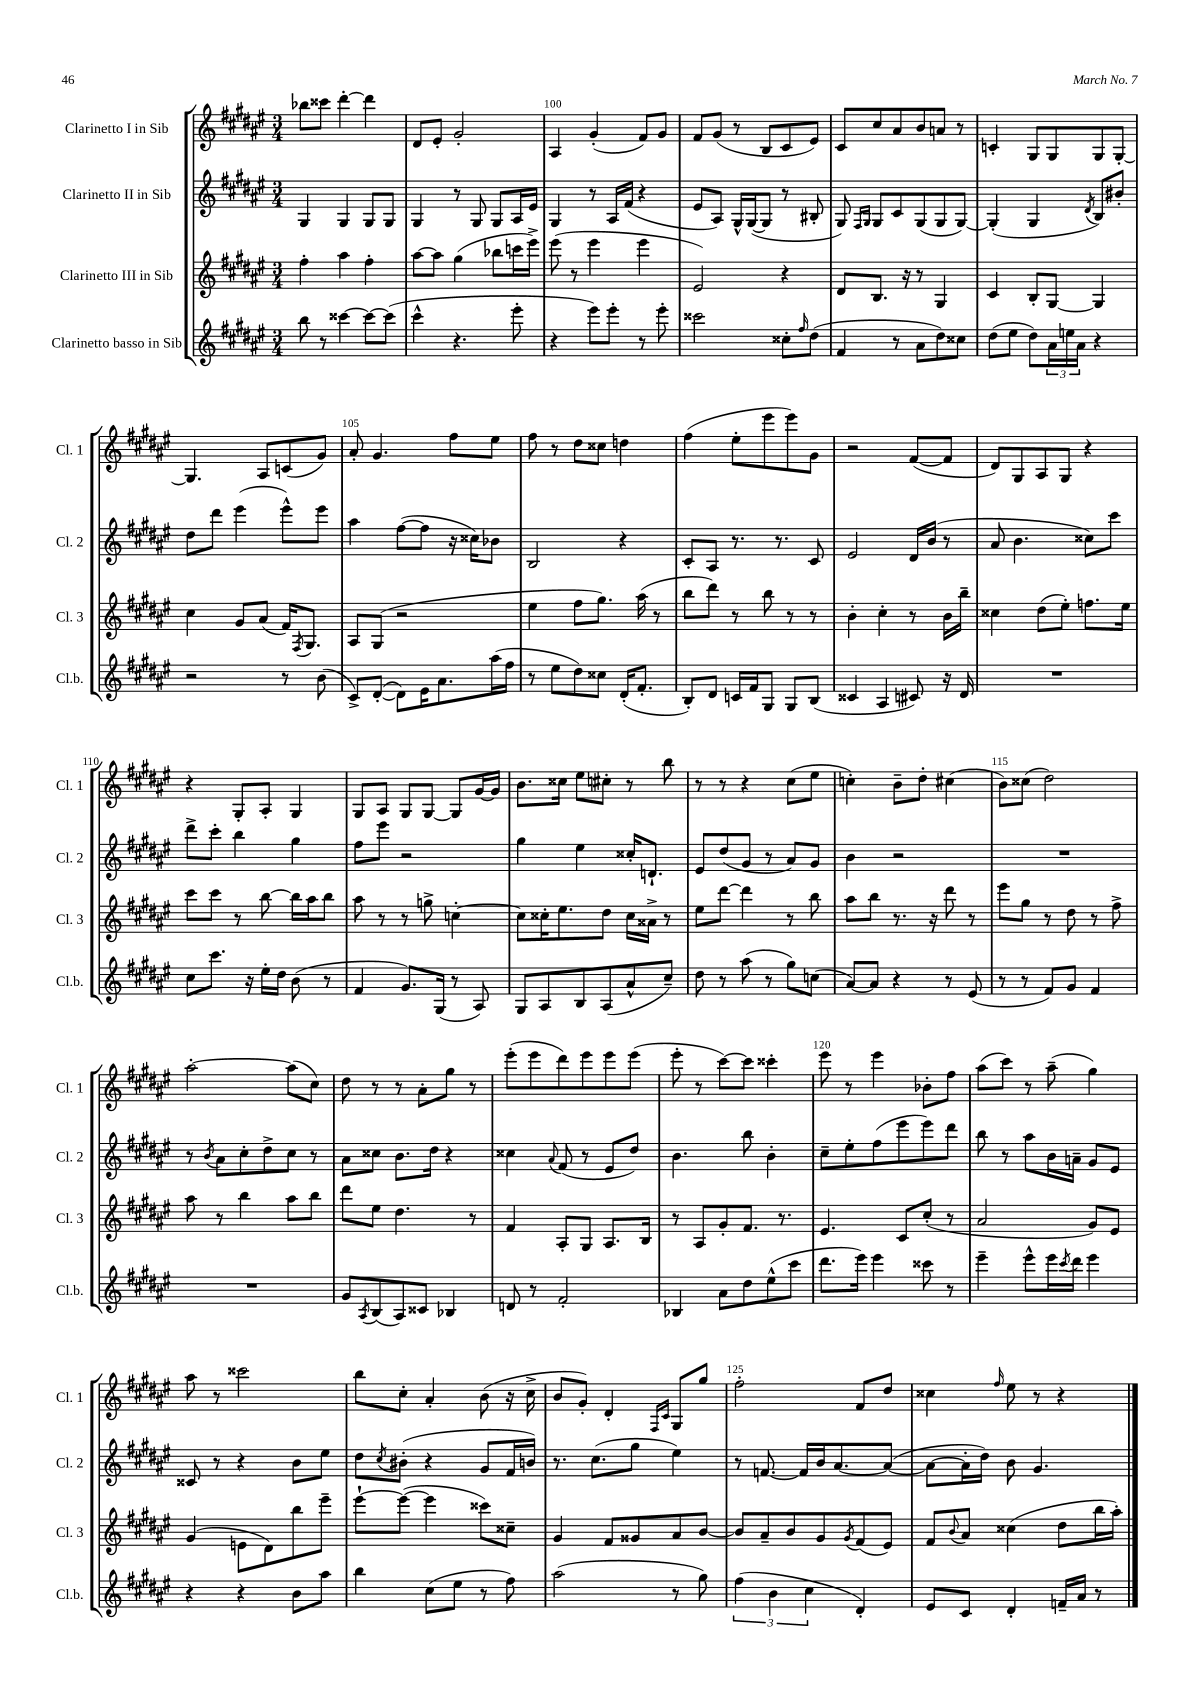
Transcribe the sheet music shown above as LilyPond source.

<<
\new StaffGroup <<
\new Staff = "s0" \with { instrumentName = "Clarinetto I in Sib" shortInstrumentName = "Cl. 1" } {
    \clef treble \key fis \major \numericTimeSignature \time 3/4
    bes''8 cisis'''8 dis'''4~-. dis'''4 |
    dis'8 eis'8-. gis'2-. |
    ais4 gis'4-.( fis'8) gis'8 |
    fis'8 gis'8( r8 b8 cis'8 eis'8) |
    cis'8 cis''8 ais'8 b'8 a'8 r8 |
    c'4-. gis8 gis8 gis8 gis8~-. |
    gis4. ais8 c'8( gis'8) |
    ais'8-. gis'4. fis''8 eis''8 |
    fis''8 r8 dis''8 cisis''8 d''4 |
    fis''4( eis''8-. eis'''8 eis'''8) gis'8 |
    r2 fis'8~( fis'8 |
    dis'8) gis8 ais8 gis8 r4 |
    r4 gis8-. ais8-. gis4 |
    gis8 ais8 gis8 gis8~ gis8 gis'16~ gis'16 |
    b'8. cisis''16 eis''8 cis''8-. r8 b''8 |
    r8 r8 r4 cis''8( eis''8 |
    c''4-.) b'8-- dis''8-. cis''4( |
    b'8) cisis''8( dis''2) |
    ais''2~-. ais''8( cis''8) |
    dis''8 r8 r8 ais'8-. gis''8 r8 |
    eis'''8-.( eis'''8 dis'''8) eis'''8 eis'''8 eis'''8( |
    eis'''8-. r8 cis'''8~) cis'''8 cisis'''4-. |
    eis'''8 r8 eis'''4 bes'8-. fis''8 |
    ais''8( cis'''8) r8 ais''8--( gis''4) |
    ais''8 r8 cisis'''2 |
    b''8 cis''8-. ais'4-. b'8( r16 cis''16-> |
    b'8 gis'8-.) dis'4-. \grace { fis16 cis'16 } gis8 gis''8 |
    fis''2-. fis'8 dis''8 |
    cisis''4 \grace { fis''16 } eis''8 r8 r4 \bar "|." |
}
\new Staff = "s1" \with { instrumentName = "Clarinetto II in Sib" shortInstrumentName = "Cl. 2" } {
    \clef treble \key fis \major \numericTimeSignature \time 3/4
    gis4 gis4 gis8 gis8 |
    gis4 r8 gis8 gis8 ais16 eis'16 |
    gis4 r8 ais16 fis'16( r4 |
    eis'8 ais8) gis16-^ gis16~( gis8 r8 bis8-. |
    gis8) \grace { fis16 gis16 } gis8 cis'8 gis8( gis8 gis8~) |
    gis4-.( gis4 \acciaccatura { dis'8 } b8) bis'8-. |
    dis''8 dis'''8 eis'''4( eis'''8-^) eis'''8 |
    ais''4 fis''8~( fis''8 r16 cisis''16) bes'8 |
    b2 r4 |
    cis'8-. ais8 r8. r8. cis'8 |
    eis'2 dis'16 b'16( r8 |
    ais'8 b'4. cisis''8) cis'''8 |
    dis'''8-> cis'''8-. b''4 gis''4 |
    fis''8 eis'''8 r2 |
    gis''4 eis''4 cisis''16-. d'8.-! |
    eis'8 dis''8( gis'8 r8 ais'8) gis'8 |
    b'4 r2 |
    R2. |
    r8 \acciaccatura { b'8 } ais'8 cis''8-. dis''8-> cis''8 r8 |
    ais'8 cisis''8 b'8. dis''16 r4 |
    cisis''4 \appoggiatura { ais'8 } fis'8( r8 eis'8 dis''8) |
    b'4. b''8 b'4-. |
    cis''8-- eis''8-. fis''8( eis'''8 eis'''8) dis'''8 |
    b''8 r8 ais''8 b'16 a'16-- gis'8 eis'8 |
    cisis'8 r8 r4 b'8 eis''8 |
    dis''8 \acciaccatura { cis''8 } bis'8-.( r4 gis'8 fis'16 b'16) |
    r8. cis''8.( gis''8 eis''4) |
    r8 f'8.~ f'16 b'16 ais'8.~ ais'8~( |
    ais'8~ ais'16-. dis''16) b'8 gis'4. \bar "|." |
}
\new Staff = "s2" \with { instrumentName = "Clarinetto III in Sib" shortInstrumentName = "Cl. 3" } {
    \clef treble \key fis \major \numericTimeSignature \time 3/4
    fis''4-. ais''4 fis''4-. |
    ais''8~ ais''8 gis''4( bes''8 c'''16 eis'''16->) |
    eis'''8( r8 eis'''4 eis'''4 |
    eis'2) r4 |
    dis'8 b8. r16 r8 gis4 |
    cis'4 b8-. gis8~ gis4 |
    cis''4 gis'8 ais'8( fis'16) \acciaccatura { fis8 } gis8. |
    ais8 gis8( r2 |
    eis''4 fis''8 gis''8.) ais''16( r8 |
    b''8 dis'''8) r8 b''8 r8 r8 |
    b'4-. cis''4-. r8 b'16 b''16-- |
    cisis''4 dis''8( eis''8-.) f''8. eis''16 |
    cis'''8 cis'''8 r8 b''8~ b''16 ais''16 b''8 |
    ais''8 r8 r8 g''8-> c''4~-. |
    c''8 cisis''16-. eis''8. dis''8 cisis''16 aisis'16-> r8 |
    eis''8 dis'''8~ dis'''4 r8 b''8 |
    ais''8 b''8 r8. r16 dis'''8 r8 |
    eis'''8 gis''8 r8 dis''8 r8 fis''8-> |
    ais''8 r8 b''4 ais''8 b''8 |
    dis'''8 eis''8 dis''4. r8 |
    fis'4 ais8-. gis8 ais8. b16 |
    r8 ais8 gis'8-. fis'8. r8. |
    eis'4. cis'8 cis''8-.( r8 |
    ais'2 gis'8) eis'8 |
    gis'4( e'8 dis'8) b''8 eis'''8-- |
    eis'''8~-! eis'''8~( eis'''4 cisis'''8) cisis''8-- |
    gis'4 fis'8 gisis'8 ais'8 b'8~ |
    b'8 ais'8-- b'8 gis'8 \acciaccatura { gis'8 } fis'8( eis'8) |
    fis'8 \appoggiatura { b'8 } ais'8 cisis''4( dis''8 b''16 ais''16-.) \bar "|." |
}
\new Staff = "s3" \with { instrumentName = "Clarinetto basso in Sib" shortInstrumentName = "Cl.b." } {
    \clef treble \key fis \major \numericTimeSignature \time 3/4
    b''8 r8 cisis'''4~ cisis'''8~ cisis'''8( |
    cis'''4-^ r4. eis'''8-. |
    r4 eis'''8) eis'''8-. r8 eis'''8-. |
    cisis'''2 cisis''8-. \grace { fis''16 } dis''8( |
    fis'4 r8 ais'8 dis''8) cisis''8 |
    dis''8( eis''8 dis''8) \tuplet 3/2 { ais'16 e''16 ais'16 } r4 |
    r2 r8 b'8( |
    cis'8->) dis'8~-.( dis'8) eis'16 ais'8. ais''16( fis''16 |
    r8 eis''8 dis''8) cisis''8 dis'16-.( fis'8.-. |
    b8-.) dis'8 c'16 fis'16 gis8 gis8 b8( |
    cisis'4 ais4 cis'8) r16 dis'16 |
    R2. |
    cis''8 cis'''8. r16 eis''16-. dis''16 b'8( r8 |
    fis'4 gis'8.) gis16( r8 ais8) |
    gis8 ais8 b8 ais8( ais'8-^ cis''8--) |
    dis''8 r8 ais''8( r8 gis''8) c''8( |
    ais'8~) ais'8 r4 r8 eis'8( |
    r8 r8 fis'8) gis'8 fis'4 |
    R2. |
    gis'8 \acciaccatura { ais8 } b8( ais8) cisis'8 bes4 |
    d'8 r8 fis'2-. |
    bes4 ais'8 dis''8 eis''8-^( cis'''8 |
    dis'''8. eis'''16) eis'''4 cisis'''8 r8 |
    eis'''4-- eis'''8-^ eis'''16 \acciaccatura { cis'''8 } dis'''16 eis'''4 |
    r4 r4 b'8 ais''8 |
    b''4 cis''8( eis''8 r8 fis''8) |
    ais''2( r8 gis''8) |
    \tuplet 3/2 { fis''4( b'4 cis''4 } dis'4-.) |
    eis'8 cis'8 dis'4-. f'16-- ais'16 r8 \bar "|." |
}
>>
>>
\layout { \context { \Score currentBarNumber = #98 \override BarNumber.break-visibility = ##(#f #t #t) barNumberVisibility = #(every-nth-bar-number-visible 5) } }
